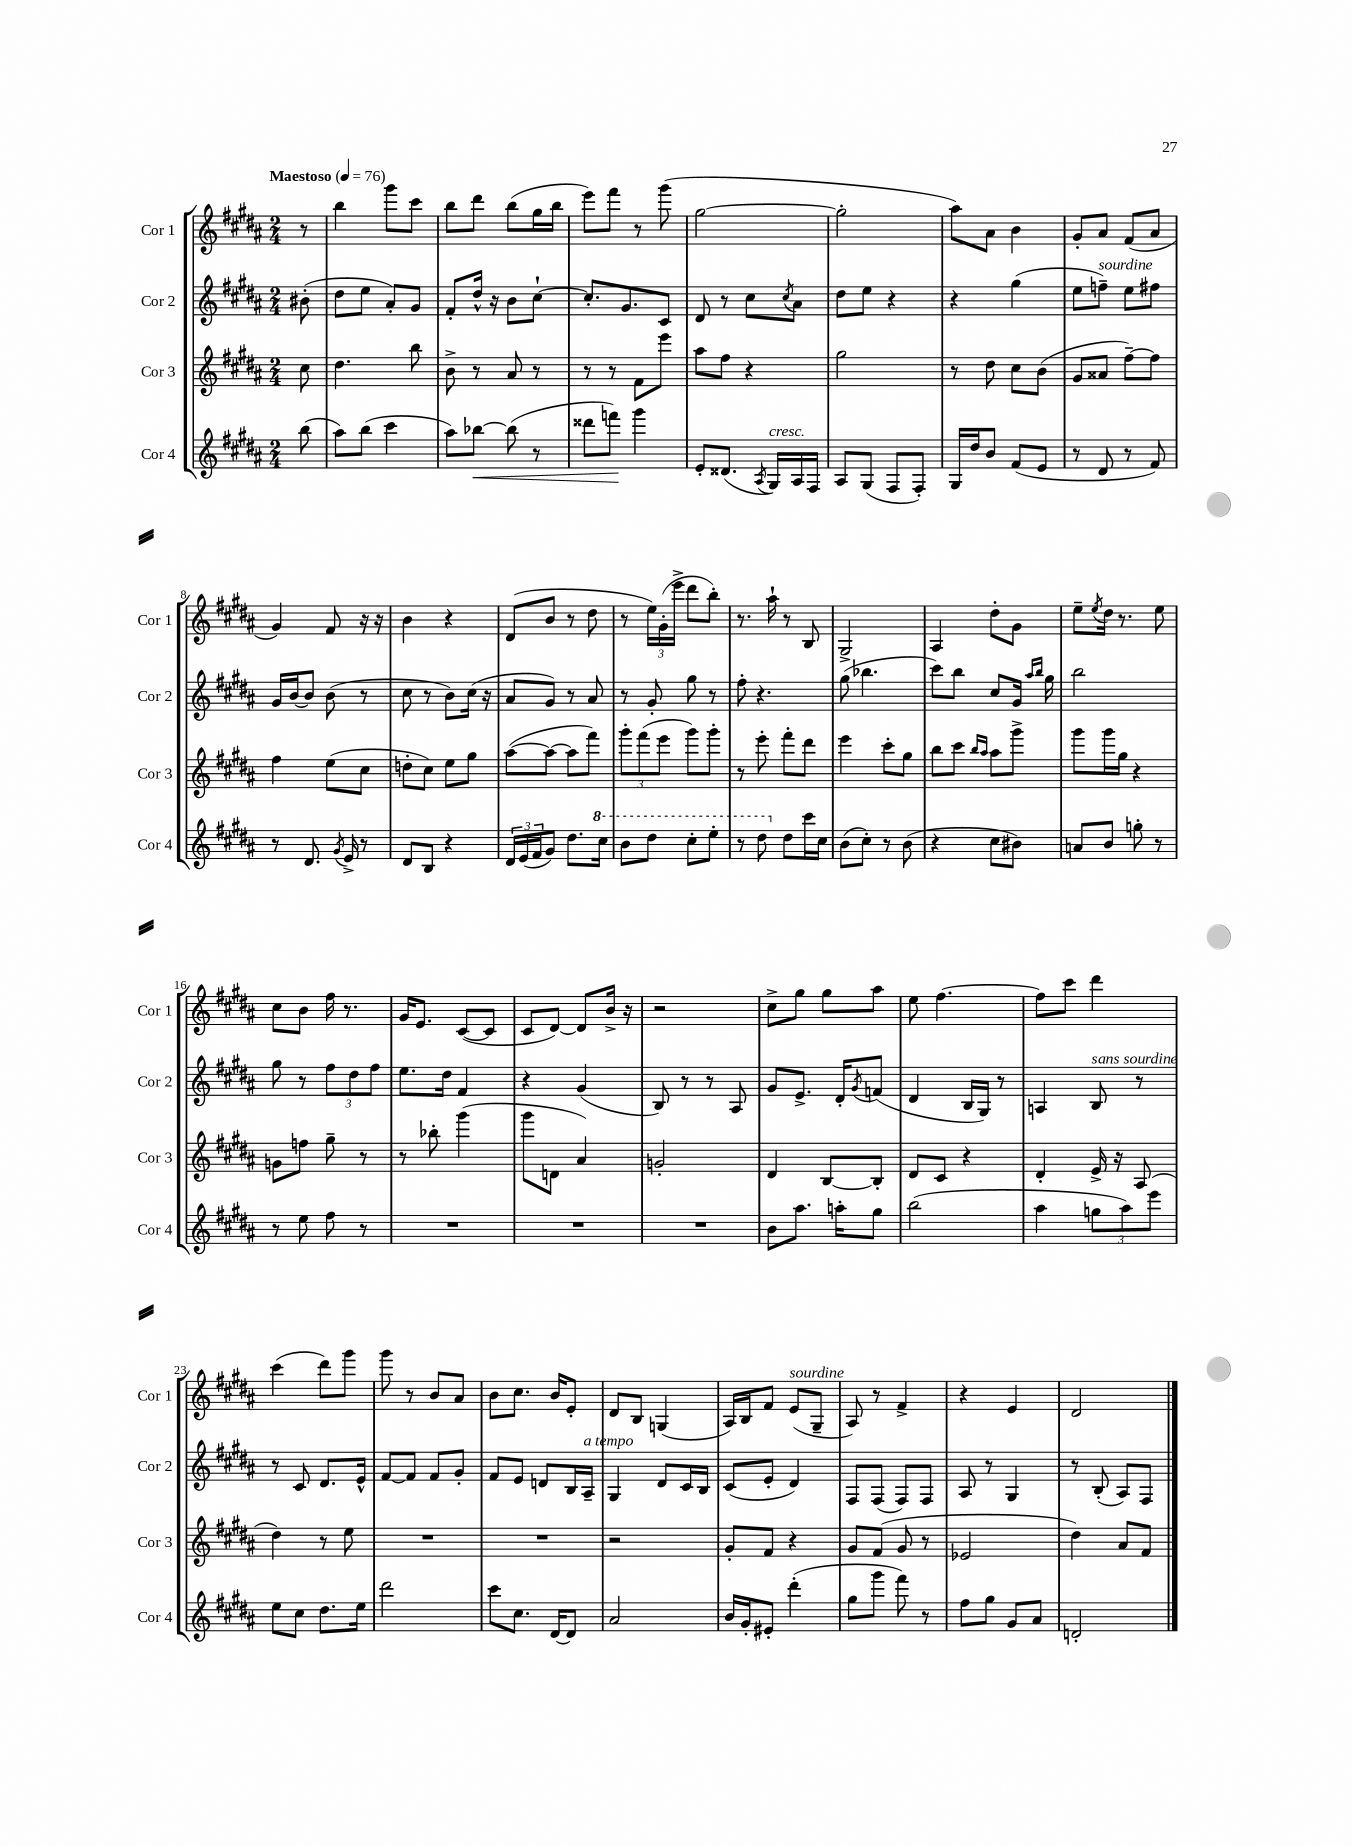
<<
\new StaffGroup <<
\new Staff = "s0" \with { instrumentName = "Cor 1" shortInstrumentName = "Cor 1" } {
    \clef treble \key b \major \numericTimeSignature \time 2/4 \partial 8 \tempo "Maestoso" 4 = 76
    r8 |
    b''4 gis'''8 cis'''8 |
    b''8 dis'''8 b''8( gis''16 b''16 |
    e'''8) fis'''8 r8 gis'''8( |
    gis''2~ |
    gis''2-. |
    ais''8) ais'8 b'4 |
    gis'8-. ais'8 fis'8( ais'8 |
    gis'4) fis'8 r16 r16 |
    b'4 r4 |
    dis'8( b'8 r8 dis''8 |
    r8 \tuplet 3/2 { e''16) gis'16-.( e'''16-> } dis'''8 b''8-.) |
    r8. ais''16-! r8 b8 |
    gis2-> |
    ais4 dis''8-. gis'8 |
    e''8-- \acciaccatura { e''8 } dis''16 r8. e''8 |
    cis''8 b'8 fis''16 r8. |
    gis'16 e'8. cis'8~( cis'8 |
    cis'8 dis'8~) dis'8 b'16-> r16 |
    r2 |
    cis''8-> gis''8 gis''8 ais''8 |
    e''8 fis''4.~ |
    fis''8 cis'''8 dis'''4 |
    cis'''4( dis'''8) gis'''8 |
    gis'''8 r8 b'8 ais'8 |
    b'8 cis''8. b'16 e'8-. |
    dis'8 b8 g4( |
    ais16) b16 fis'8 e'8^\markup { \italic "sourdine" }( gis8-- |
    ais8) r8 fis'4-> |
    r4 e'4 |
    dis'2 \bar "|." |
}
\new Staff = "s1" \with { instrumentName = "Cor 2" shortInstrumentName = "Cor 2" } {
    \clef treble \key b \major \numericTimeSignature \time 2/4 \partial 8
    bis'8-.( |
    dis''8 e''8 ais'8-.) gis'8 |
    fis'8-. dis''16-^ r16 b'8 cis''8~-! |
    cis''8.-. gis'8. cis'8 |
    dis'8 r8 cis''8 \acciaccatura { cis''8 } ais'8 |
    dis''8 e''8 r4 |
    r4 gis''4( |
    e''8 f''8--^\markup { \italic "sourdine" }) e''8 fis''8 |
    gis'16 b'16~ b'8 b'8( r8 |
    cis''8 r8 b'8) cis''16( r16 |
    ais'8 gis'8) r8 ais'8 |
    r8 gis'8-. gis''8 r8 |
    fis''8-. r4. |
    gis''8( bes''4. |
    cis'''8) b''8 cis''8 gis'16 \grace { ais''16 b''16 } gis''16 |
    b''2 |
    gis''8 r8 \tuplet 3/2 { fis''8 dis''8 fis''8 } |
    e''8. dis''16 fis'4 |
    r4 gis'4( |
    b8) r8 r8 ais8 |
    gis'8 e'8.-> dis'16-. \acciaccatura { gis'8 } f'8( |
    dis'4 b16 gis16) r8 |
    a4 b8^\markup { \italic "sans sourdine" } r8 |
    r8 cis'8 dis'8. e'16-^ |
    fis'8~ fis'8 fis'8 gis'8-. |
    fis'8 e'8 d'8 b16 ais16--^\markup { \italic "a tempo" } |
    gis4 dis'8 cis'16 b16 |
    cis'8( e'8-. dis'4) |
    fis8 fis8( fis8) fis8 |
    ais8 r8 gis4 |
    r8 b8-.( ais8) fis8 \bar "|." |
}
\new Staff = "s2" \with { instrumentName = "Cor 3" shortInstrumentName = "Cor 3" } {
    \clef treble \key b \major \numericTimeSignature \time 2/4 \partial 8
    cis''8 |
    dis''4. b''8 |
    b'8-> r8 ais'8 r8 |
    r8 r8 fis'8 e'''8 |
    ais''8 fis''8 r4 |
    gis''2 |
    r8 dis''8 cis''8 b'8( |
    gis'8 aisis'8 fis''8~--) fis''8 |
    fis''4 e''8( cis''8 |
    d''8-. cis''8) e''8 gis''8 |
    ais''8~( ais''8~ ais''8 fis'''8) |
    \tuplet 3/2 { gis'''8-. fis'''8( e'''8 } gis'''8) gis'''8-. |
    r8 e'''8-. fis'''8-. dis'''8 |
    e'''4 cis'''8-. gis''8 |
    b''8 cis'''8 \grace { b''16 ais''16 } ais''8 gis'''8-> |
    gis'''8 gis'''16 gis''16 r4 |
    g'8 f''8 gis''8-- r8 |
    r8 bes''8-. gis'''4( |
    gis'''8 d'8 ais'4) |
    g'2-. |
    dis'4 b8~ b8-. |
    dis'8 cis'8 r4 |
    dis'4-. e'16-> r16 ais8( |
    dis''4) r8 e''8 |
    R2 |
    R2 |
    r2 |
    gis'8-. fis'8 r4 |
    gis'8 fis'8( gis'8 r8 |
    ees'2 |
    dis''4) ais'8 fis'8 \bar "|." |
}
\new Staff = "s3" \with { instrumentName = "Cor 4" shortInstrumentName = "Cor 4" } {
    \clef treble \key b \major \numericTimeSignature \time 2/4 \partial 8
    b''8( |
    ais''8) b''8( cis'''4 |
    ais''8) bes''8~\< bes''8( r8 |
    disis'''8 f'''8\!) gis'''4 |
    e'8-. disis'8.( \acciaccatura { ais8 } gis16^\markup { \italic "cresc." }) ais16 fis16 |
    ais8 gis8( fis8 fis8-.) |
    gis16 dis''16 b'8 fis'8( e'8 |
    r8 dis'8 r8 fis'8) |
    r8 dis'8. \acciaccatura { gis'8 } e'16-> r8 |
    dis'8 b8 r4 |
    \tuplet 3/2 { dis'16 e'16( fis'16 } gis'8) dis''8. \ottava #1 cis'''16 |
    b''8 dis'''8 cis'''8-. e'''8-. |
    r8 dis'''8 \ottava #0 dis''8 cis'''16 cis''16 |
    b'8( cis''8-.) r8 b'8( |
    r4 cis''8 bis'8) |
    a'8 b'8 g''8-. r8 |
    r8 e''8 fis''8 r8 |
    R2 |
    R2 |
    R2 |
    b'8 ais''8. a''16-. gis''8 |
    b''2( |
    ais''4 \tuplet 3/2 { g''8 ais''8) e'''8 } |
    e''8 cis''8 dis''8. e''16 |
    dis'''2 |
    cis'''8 cis''8. dis'16~ dis'8 |
    ais'2 |
    b'16 gis'16-. eis'8-. dis'''4-.( |
    gis''8 gis'''8 fis'''8) r8 |
    fis''8 gis''8 gis'8 ais'8 |
    d'2-. \bar "|." |
}
>>
>>
